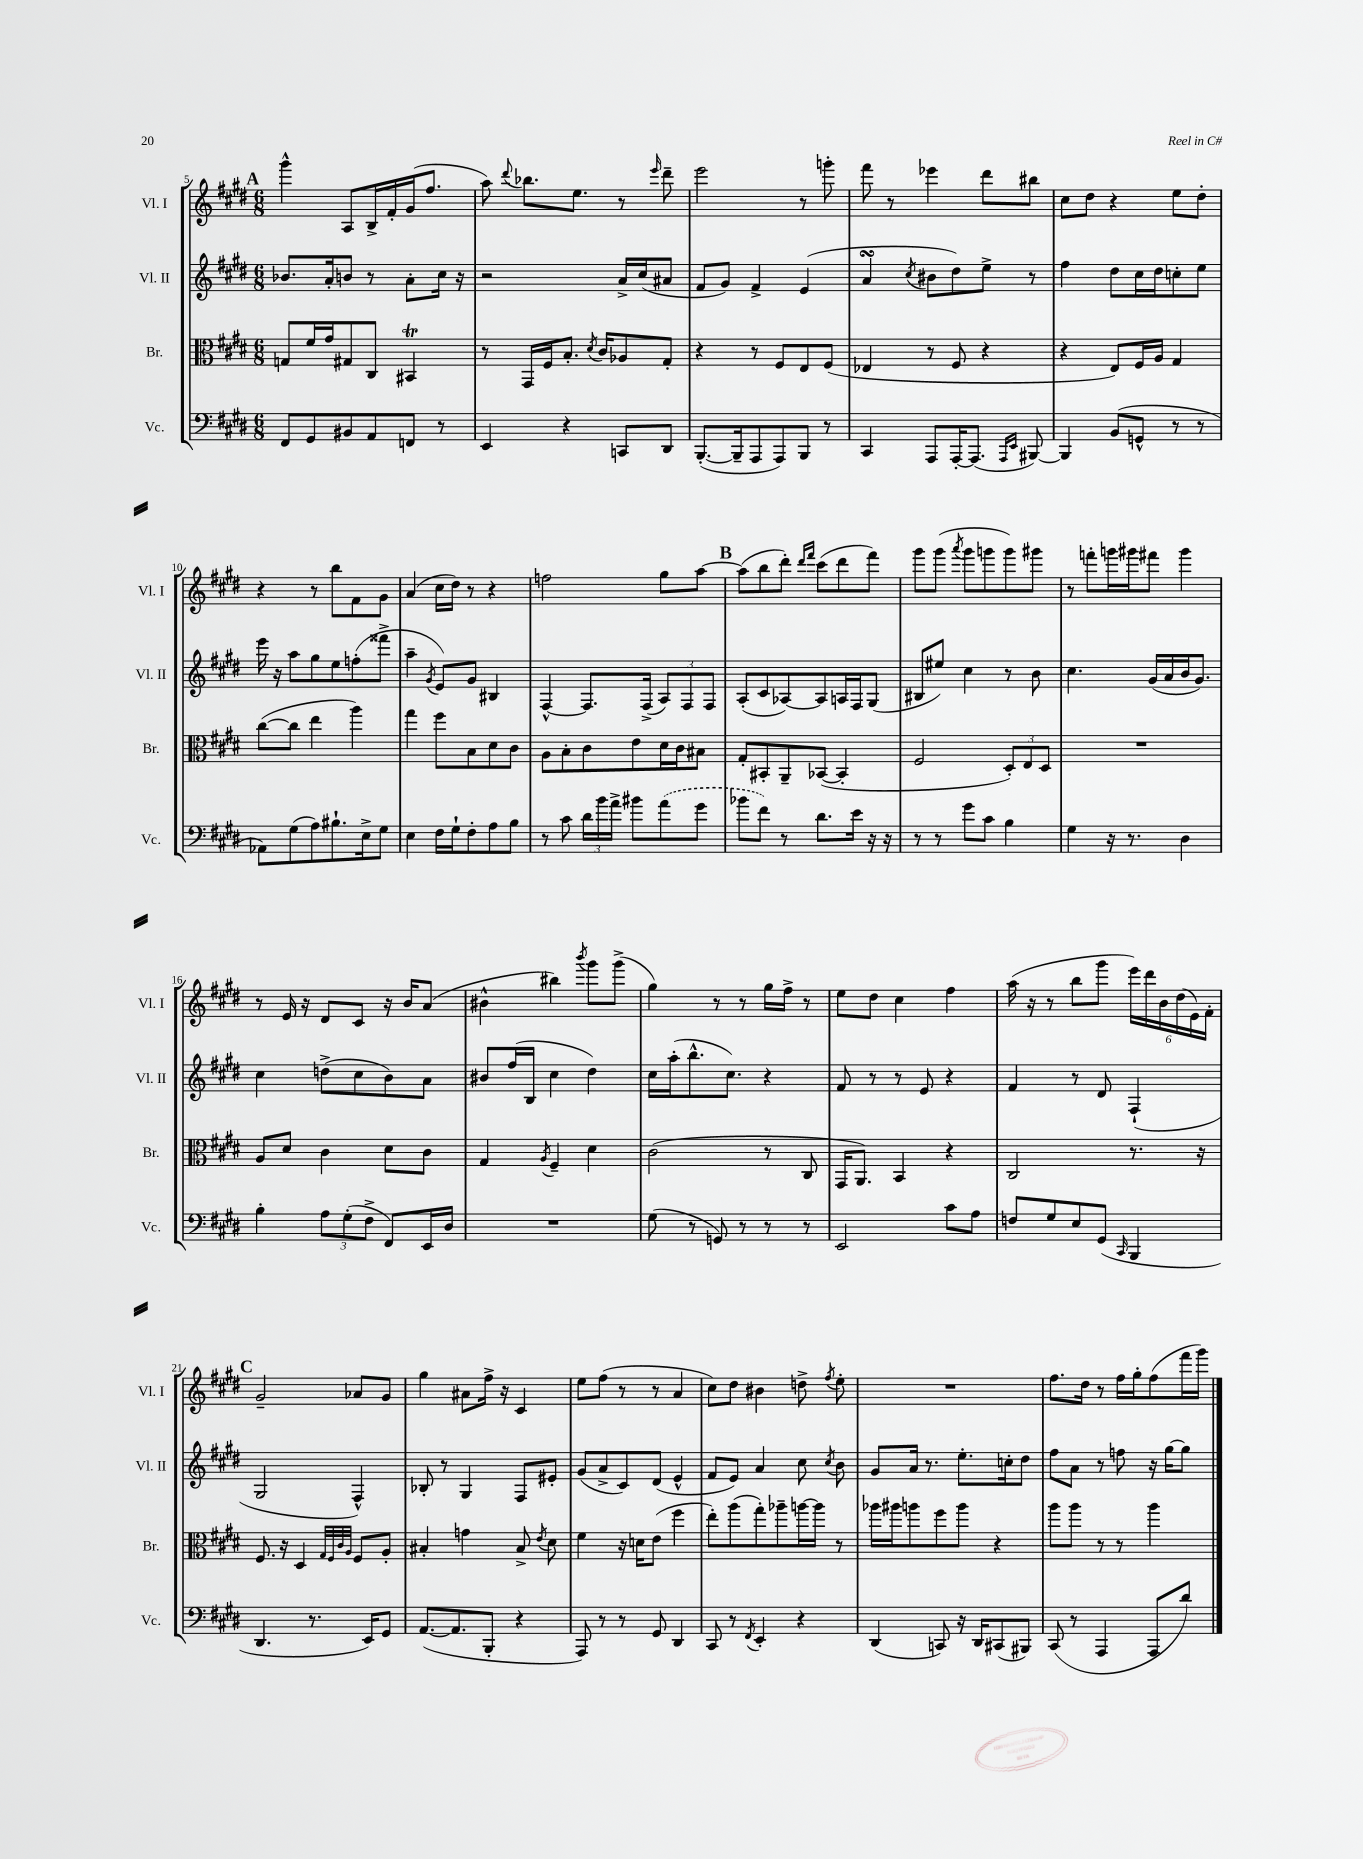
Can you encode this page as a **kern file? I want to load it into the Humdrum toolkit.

**kern	**kern	**kern	**kern
*part4	*part3	*part2	*part1
*staff4	*staff3	*staff2	*staff1
*I"Vc.	*I"Br.	*I"Vl. II	*I"Vl. I
*I'Vc.	*I'Br.	*I'Vl. II	*I'Vl. I
*clefF4	*clefC3	*clefG2	*clefG2
*k[f#c#g#d#]	*k[f#c#g#d#]	*k[f#c#g#d#]	*k[f#c#g#d#]
*M6/8	*M6/8	*M6/8	*M6/8
!!LO:REH:place=s1:t=A
=5	=5	=5	=5
8FF#/L	8Gn/L	8.b-X/L	4ggg#^^\
8GG#/	16f#/L	.	.
.	16g#/J	16a'/k	.
8BB#X/	8G#X/	8bn/J	8A/L
8AA/	8C#/J	8r	16B^/L
.	.	.	16f#'/
8FFn/J	4BB#Xt/	8a'\L	(16g#/J
.	.	.	8.ff#/J
8r	.	16cc#\Jk	.
.	.	16r	.
=6	=6	=6	=6
4EE/	8r	2r	8aa\)
.	.	.	8qqddd#/
.	16GG#/LL	.	8.bb-X\L
.	16F#/J	.	.
4r	8.B'/J	.	.
.	.	.	8.ee\J
.	8qd#/	.	.
.	16c#/KL	.	.
8CCn/L	8A-X/	16a^/LL	8r
.	.	(16cc#/J	.
.	.	.	16qqeee/
8DD#/J	8G#'/J	8a#X/J	8ddd#~\
=7	=7	=7	=7
([8.BBB'/L	4r	8f#/L	2eee\
.	.	8g#/J)	.
16BBB~/k]	.	.	.
8AAA/	8r	4f#^/	.
8AAA/)	8F#/L	.	.
8BBB/J	8E/	(4e/	8r
8r	(8F#/J	.	8gggn'\
=8	=8	=8	=8
4CC#/	4E-X/	4asSSs/	8fff#\
.	.	.	8r
.	.	8qcc#/	.
8AAA/L	8r	8b#X\L	4eee-X\
[16AAA'/K	8F#/	8dd#\)	.
(8.AAA/J]	.	.	.
.	4r	8ee^\J	8ddd#\L
16qqAAA/LL	.	.	.
16qqEE/JJ	.	.	.
[8BBB#X/)	.	8r	8bb#X\J
=9	=9	=9	=9
4BBB#/]	4r	4ff#\	8cc#\L
.	.	.	8dd#\J
(8BB/L	8E/L)	8dd#\L	4r
8GGn^^/J	16F#/L	16cc#\L	.
.	16A/JJ	16dd#\J	.
8r	4G#/	8ccn'\	8ee\L
8r	.	8ee\J	8dd#'\J
!!LO:LB:g=z
=10	=10	=10	=10
8AA-X\L)	([8cc#\L	16eee\	4r
.	.	16r	.
(8G#\	8cc#\J]	8aa\L	.
8A\)	4ee\	8gg#\	8r
8.B#X`\	.	8ee\	8bb\L
.	4aa\)	(8ffn'\	8f#\
16E^\k	.	.	.
8G#\J	.	8fff##X^\J	8g#\J
=11	=11	=11	=11
4E\	4gg#\	4aa~\	(4a/
.	.	8qg#/	.
16F#\LL	8ff#\L	8e/L)	16cc#\LL
16G#`\J	.	.	16dd#\JJ)
8F#'\	8B\	8g#/J	8r
8A\	8d#\	4B#X/	4r
8B\J	8c#\J	.	.
=12	=12	=12	=12
8r	8A\L	[4F#^^/	2ffn\
8c#\	8B'\	.	.
24d#\LL	8c#\	8.F#/L]	.
24b\	.	.	.
24a^\JJ	.	.	.
8b#X\L	8e\	.	.
.	.	(16F#^/Jk	.
(8a\	16d#\L	12A/L)	8gg#\L
.	16c#\J	.	.
.	.	12F#/	.
8g#\J	8B#X\J	.	[8aa\J
.	.	12F#/J	.
!!LO:REH:place=s1:t=B
=13	=13	=13	=13
8b-X\L	8G#'/L	(8A'/L	(8aa\L]
8f#\J)	8BB#X'/	8c#/	8bb\
8r	8AA~/	[8A-X/)	8ddd#'\J)
.	.	.	16qqddd#/LL
.	.	.	16qqfff#/JJ
8.d#\L	([8BB-X/J	8A-/]	(8ccc#\L
.	4BB-'/]	16An/L	8ddd#\
16e\Jk	.	16F#/J	.
16r	.	(8G#/J	8fff#\J)
16r	.	.	.
=14	=14	=14	=14
8r	2F#/	8B#X/L	8ggg#\L
8r	.	8ee#X/J)	(8ggg#\J
.	.	.	8qaaa/
8g#\L	.	4cc#\	8ggg#\L
8c#\J	.	.	8gggn\
4B\	12D#'/L)	8r	8ggg\)
.	12E/	.	.
.	.	8b\	8ggg#X\J
.	12D#/J	.	.
=15	=15	=15	=15
4G#\	2.r	4.cc#\	8r
.	.	.	8fffn'\L
16r	.	.	16gggn\L
8.r	.	.	16ggg#X\J
.	.	(16g#/LL	8fff#X\J
.	.	16a/	.
4D#\	.	16b/J	4ggg#\
.	.	8.g#/J)	.
!!LO:LB:g=z
=16	=16	=16	=16
4B'\	8A/L	4cc#\	8r
.	8d#/J	.	16e/
.	.	.	16r
12A\L	4c#\	(8ddn^\L	8d#/L
(12G#'\	.	.	.
.	.	8cc#\	8c#/J
12F#^\J	.	.	.
8FF#/L)	8d#\L	8b\)	16r
.	.	.	16b/KL
16EE/L	8c#\J	8a\J	(8a/J
16D#/JJ	.	.	.
=17	=17	=17	=17
2.r	4G#/	8b#X/L	4b#X^^\
.	.	(16ff#/L	.
.	.	16B/JJ	.
.	8qA/	.	.
.	4F#~/	4cc#\	4bb#X\)
.	.	.	8qbbb/
.	4d#\	4dd#\)	8ggg#\L
.	.	.	(8ggg#^\J
=18	=18	=18	=18
(8G#\	(2c#\	16cc#\LL	4gg#\)
.	.	(16aa'\J	.
8r	.	8.bb^^\	.
8GGn/)	.	.	8r
.	.	8.cc#\J)	.
8r	.	.	8r
8r	8r	4r	16gg#\LL
.	.	.	16ff#^\JJ
8r	8C#/	.	8r
=19	=19	=19	=19
2EE/	16GG#/KL	8f#/	8ee\L
.	8.AA/J)	.	.
.	.	8r	8dd#\J
.	4BB/	8r	4cc#\
.	.	8e/	.
8c#\L	4r	4r	4ff#\
8A\J	.	.	.
=20	=20	=20	=20
8Fn/L	2C#/	4f#/	(16aa\
.	.	.	16r
8G#/	.	.	8r
8E/	.	8r	8bb\L
(8GG#/J	.	8d#/	8ggg#\J
16qqCC#/	.	.	.
4BBB/	8.r	(4F#`/	24eee\LL)
.	.	.	24ddd#\
.	.	.	24b\
.	.	.	(24dd#\
.	.	.	24e\)
.	16r	.	.
.	.	.	24f#'\JJ
!!LO:LB:g=z
!!LO:REH:place=s1:t=C
=21	=21	=21	=21
4.DD#/	8.F#/	2G#/	2g#~/
.	16r	.	.
.	4D#/	.	.
8.r	.	.	.
.	32qqG#/LLL	.	.
.	32qqF#/	.	.
.	32qqc#/	.	.
.	32qqA/JJJ	.	.
.	8F#/L	4F#^^/)	8a-X/L
16EE/KL)	.	.	.
8GG#/J	8A'/J	.	8g#/J
=22	=22	=22	=22
([8.AA/L	4B#X'/	8B-X'/	4gg#\
.	.	8r	.
8.AA/]	.	.	.
.	4gn\	4G#/	8a#X\L
8BBB'/J	.	.	16ff#^\Jk
.	.	.	16r
4r	8B#^/	8F#/L	4c#/
.	8qe/	.	.
.	8d#\	8e#X'/J	.
=23	=23	=23	=23
8AAA/)	4f#\	(8g#/L	8ee\L
8r	.	8a^/	(8ff#\J
8r	16r	8c#/)	8r
.	16dn\KL	.	.
8GG#/	(8e\J	(8d#/J	8r
4DD#/	4ff#\	4e^^/	4a/
=24	=24	=24	=24
8CC#/	8ee'\L)	8f#/L	8cc#\L)
8r	(8aa\	8e/J)	8dd#\J
8qFF#/	.	.	.
4EE'/	8gg#'\)	4a/	4b#X\
.	8aa-X~\	.	.
4r	[16aan\L	8cc#\	8ddn^\
.	16aa\JJ]	.	.
.	.	8qcc#/	8qff#/
.	8r	8b\	8ee'\
=25	=25	=25	=25
(4DD#/	16aa-X\LL	8g#/L	2.r
.	16aa#X\J	.	.
.	8aan\	16a/Jk	.
.	.	8.r	.
8CCn/)	8ff#\	.	.
16r	8aa\J	8.ee'\L	.
16DD#/KL	.	.	.
(8CC#X/	4r	.	.
.	.	16ccn'\k	.
8BBB#X/J)	.	8dd#\J	.
=26	=26	=26	=26
(8CC#/	8aa\L	8ff#\L	8.ff#\L
8r	8aa\J	8a\J	.
.	.	.	16dd#\Jk
4AAA/	8r	8r	8r
.	8r	8ffn\	16ff#\LL
.	.	.	16gg#'\J
8AAA/L	4aa\	16r	(8ff#\
.	.	[16gg#\KL	.
8d#/J)	.	8gg#\J]	16fff#\L
.	.	.	16ggg#\JJ)
==	==	==	==
*-	*-	*-	*-
